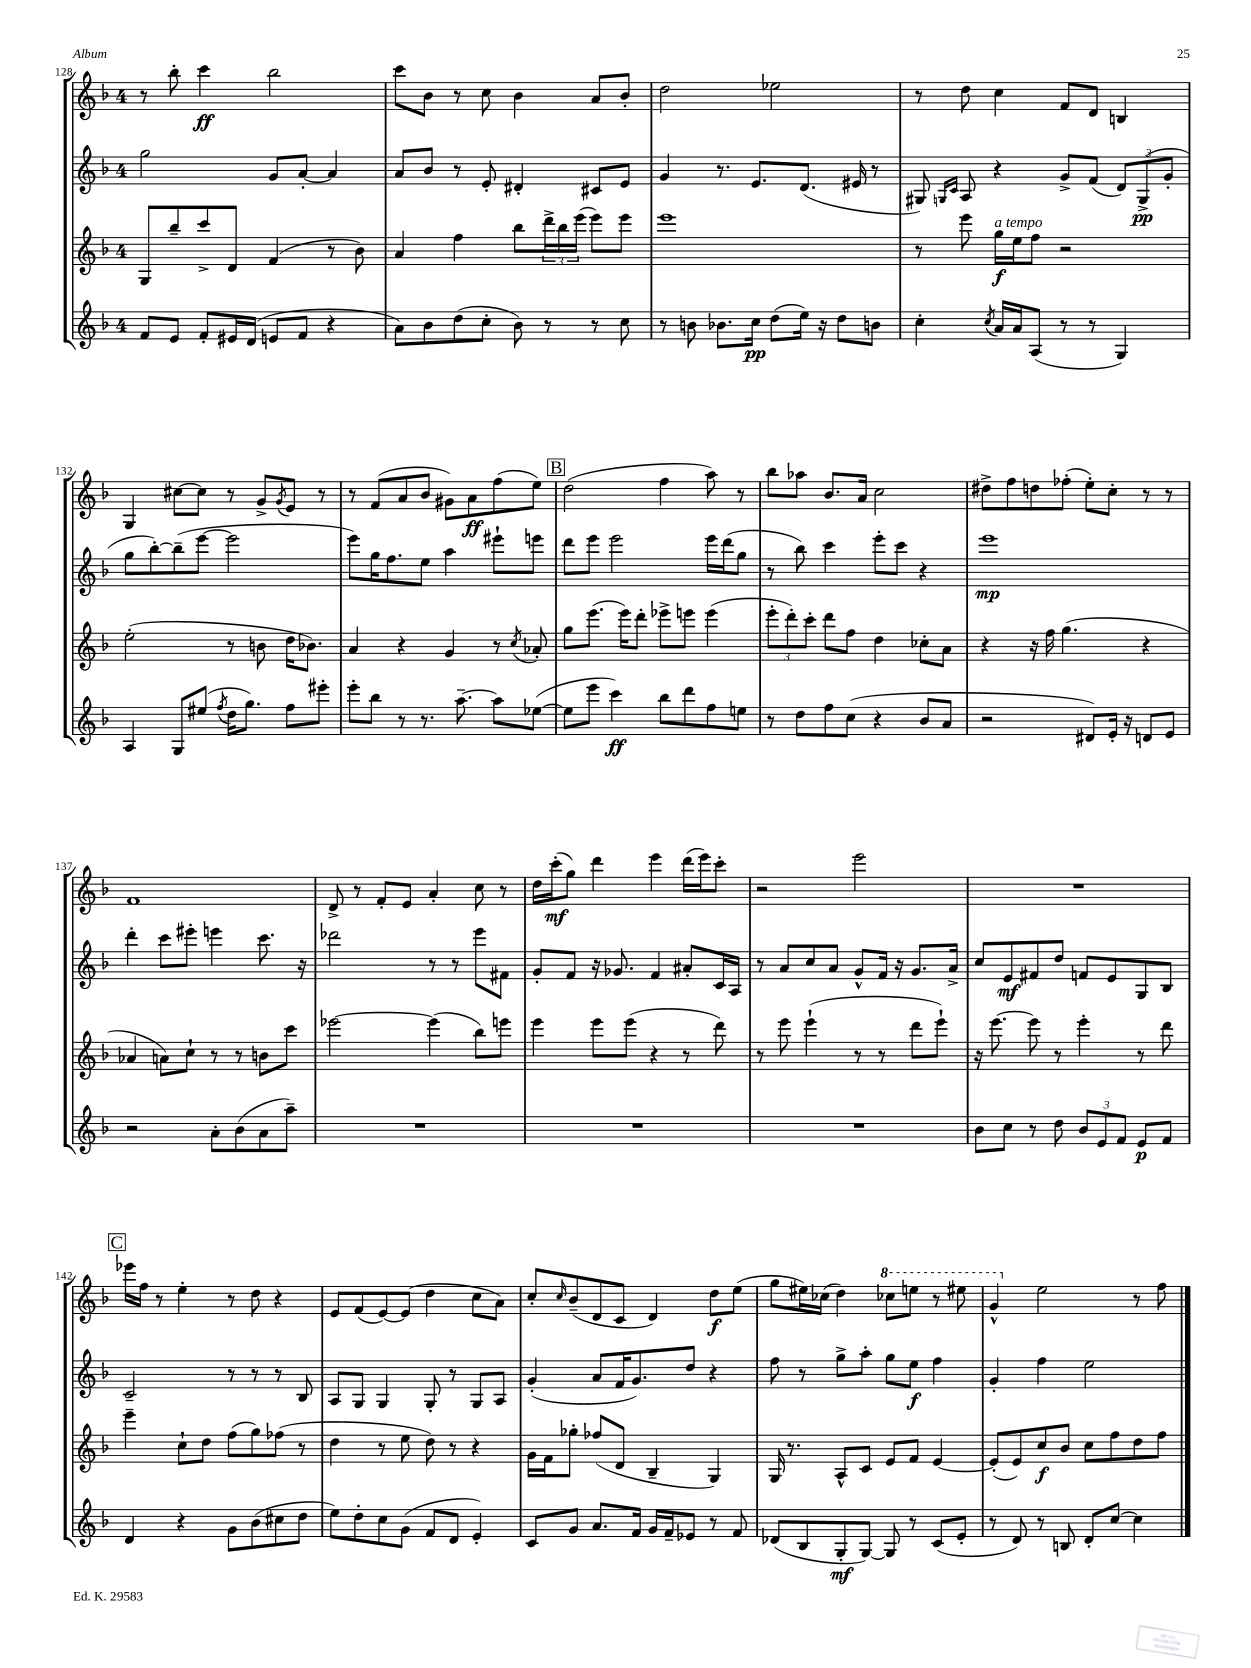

**kern	**kern	**kern	**kern
*staff4	*staff3	*staff2	*staff1
*clefG2	*clefG2	*clefG2	*clefG2
*k[b-]	*k[b-]	*k[b-]	*k[b-]
*M4/4	*M4/4	*M4/4	*M4/4
8f	8G	2gg	8r
8e	8bb-~	.	8bb-'
8f'	8ccc^	.	4ccc
16e#	8d	.	.
(16d	.	.	.
8e	(4f	8g	2bb-
8f	.	[8a'	.
4r	8r	4a]	.
.	8b-)	.	.
=	=	=	=
8a)	4a	8a	8ccc
8b-	.	8b-	8b-
(8dd	4ff	8r	8r
8cc'	.	8e'	8cc
8b-)	8bb-	4d#'	4b-
8r	24ddd^	.	.
.	24bb-	.	.
.	(24eee	.	.
8r	8eee)	8c#	8a
8cc	8eee	8e	8b-'
=	=	=	=
8r	1eee	4g	2dd
8b	.	.	.
8.b-	.	8.r	.
16cc	.	8.e	.
(8dd	.	.	2ee-
16ee)	.	(8.d	.
16r	.	.	.
8dd	.	.	.
.	.	16e#	.
8b	.	8r	.
=	=	=	=
4cc'	8r	8G#)	8r
.	.	16qqG	.
.	.	16qqc	.
.	8eee	8A	8dd
8qcc	.	.	.
16a	16gg	4r	4cc
16a	16ee	.	.
(8A	8ff	.	.
8r	2r	8g^	8f
8r	.	(8f	8d
4G)	.	12d)	4B
.	.	(12G^	.
.	.	12g'	.
=	=	=	=
4A	(2ee'	8gg	4G
.	.	[8bb-')	.
8G	.	(8bb-~]	[8cc#
(8ee#	.	[8eee	8cc#]
8qff	.	.	.
16dd	8r	2eee]	8r
8.gg)	.	.	.
.	8b	.	8g^
.	.	.	8qg
8ff	16dd	.	8e
.	8.b-)	.	.
8eee#'	.	.	8r
=	=	=	=
8eee'	4a	8eee)	8r
8bb-	.	16gg	(8f
.	.	8.ff	.
8r	4r	.	8a
8.r	.	8ee	8b-
.	4g	4aa	8g#)
[8.aa~	.	.	.
.	.	.	8a
8aa]	8r	8eee#`	(8ff
.	8qcc	.	.
([8ee-	8a-'	8eee	8ee)
=	=	=	=
8ee-]	8gg	8ddd	(2dd
8eee	(8.eee	8eee	.
4ccc)	.	2eee	.
.	16eee)	.	.
.	8ddd'	.	.
8bb-	8eee-^	.	4ff
8ddd	8eee	.	.
8ff	(4eee	16eee	8aa)
.	.	(16ddd	.
8ee	.	8gg	8r
=	=	=	=
8r	12eee'	8r	8bb-
.	12ddd')	.	.
8dd	.	8bb-)	8aa-
.	12ccc'	.	.
8ff	8ddd	4ccc	8.b-
(8cc	8ff	.	.
.	.	.	16a
4r	4dd	8eee'	2cc
.	.	8ccc	.
8b-	8cc-'	4r	.
8a	8a	.	.
=	=	=	=
2r	4r	1eee	8dd#^
.	.	.	8ff
.	16r	.	8dd
.	16ff	.	.
.	(4.gg	.	(8ff-'
8d#)	.	.	8ee')
16e'	.	.	8cc'
16r	.	.	.
8d	4r	.	8r
8e	.	.	8r
=	=	=	=
2r	4a-	4ddd'	1f
.	8a)	8ccc	.
.	8cc`	8eee#'	.
8a'	8r	4eee	.
(8b-	8r	.	.
8a	8b	8.ccc	.
8aa~)	8ccc	.	.
.	.	16r	.
=	=	=	=
1r	[2eee-	2ddd-	8d^
.	.	.	8r
.	.	.	8f'
.	.	.	8e
.	(4eee-]	8r	4a'
.	.	8r	.
.	8bb-)	8eee	8cc
.	8eee	8f#	8r
=	=	=	=
1r	4eee	8g'	16dd
.	.	.	(16ccc'
.	.	8f	8gg)
.	8eee	16r	4ddd
.	.	8.g-	.
.	(8eee	.	.
.	4r	4f	4eee
.	8r	8a#'	(16ddd
.	.	.	16eee)
.	8ddd)	16c	8ccc'
.	.	16A	.
=	=	=	=
1r	8r	8r	2r
.	8eee	8a	.
.	(4eee`	8cc	.
.	.	8a	.
.	8r	8g^^	2eee
.	8r	16f	.
.	.	16r	.
.	8ddd	8.g	.
.	8eee`)	.	.
.	.	16a^	.
=	=	=	=
8b-	16r	8cc	1r
.	[8.eee	.	.
8cc	.	8e	.
8r	8eee]	8f#	.
8dd	8r	8dd	.
12b-	4eee'	8f	.
12e	.	.	.
.	.	8e	.
12f	.	.	.
8e	8r	8G	.
8f	8ddd	8B-	.
=	=	=	=
4d	4eee~	2c~	16eee-
.	.	.	16ff
.	.	.	8r
4r	8cc`	.	4ee'
.	8dd	.	.
8g	(8ff	8r	8r
(8b-	8gg)	8r	8dd
8cc#	(8ff-	8r	4r
8dd	8r	8B-	.
=	=	=	=
8ee)	4dd	8A	8e
8dd'	.	8G	(8f
8cc	8r	4G	[8e)
(8g	8ee	.	(8e]
8f	8dd)	8G'	4dd
8d	8r	8r	.
4e')	4r	8G	8cc
.	.	8A	8a)
=	=	=	=
8c	16g	(4g'	8cc'
.	16f	.	.
.	.	.	16qqcc
8g	8gg-'	.	(8b-~
8.a	(8ff-	8a	8d
.	8d	16f	8c
16f	.	8.g)	.
16g	4B-~	.	4d)
16f~	.	.	.
8e-	.	8dd	.
8r	4G)	4r	8dd
8f	.	.	(8ee
=	=	=	=
(8d-	16G	8ff	8gg
.	8.r	.	.
8B-	.	8r	16ee#)
.	.	.	(16cc-
8G'	8A^^	8gg^	4dd)
[8G)	8c	8aa'	.
8G]	8e	8gg	8ccc-
8r	8f	8ee	8eee
(8c	[4e	4ff	8r
8e'	.	.	8eee#
=	=	=	=
8r	(8e']	4g'	4gg^^
8d)	8e)	.	.
8r	8cc	4ff	2ee
8B	8b-	.	.
8d'	8cc	2ee	.
[8cc	8ff	.	.
4cc]	8dd	.	8r
.	8ff	.	8ff
==	==	==	==
*-	*-	*-	*-
